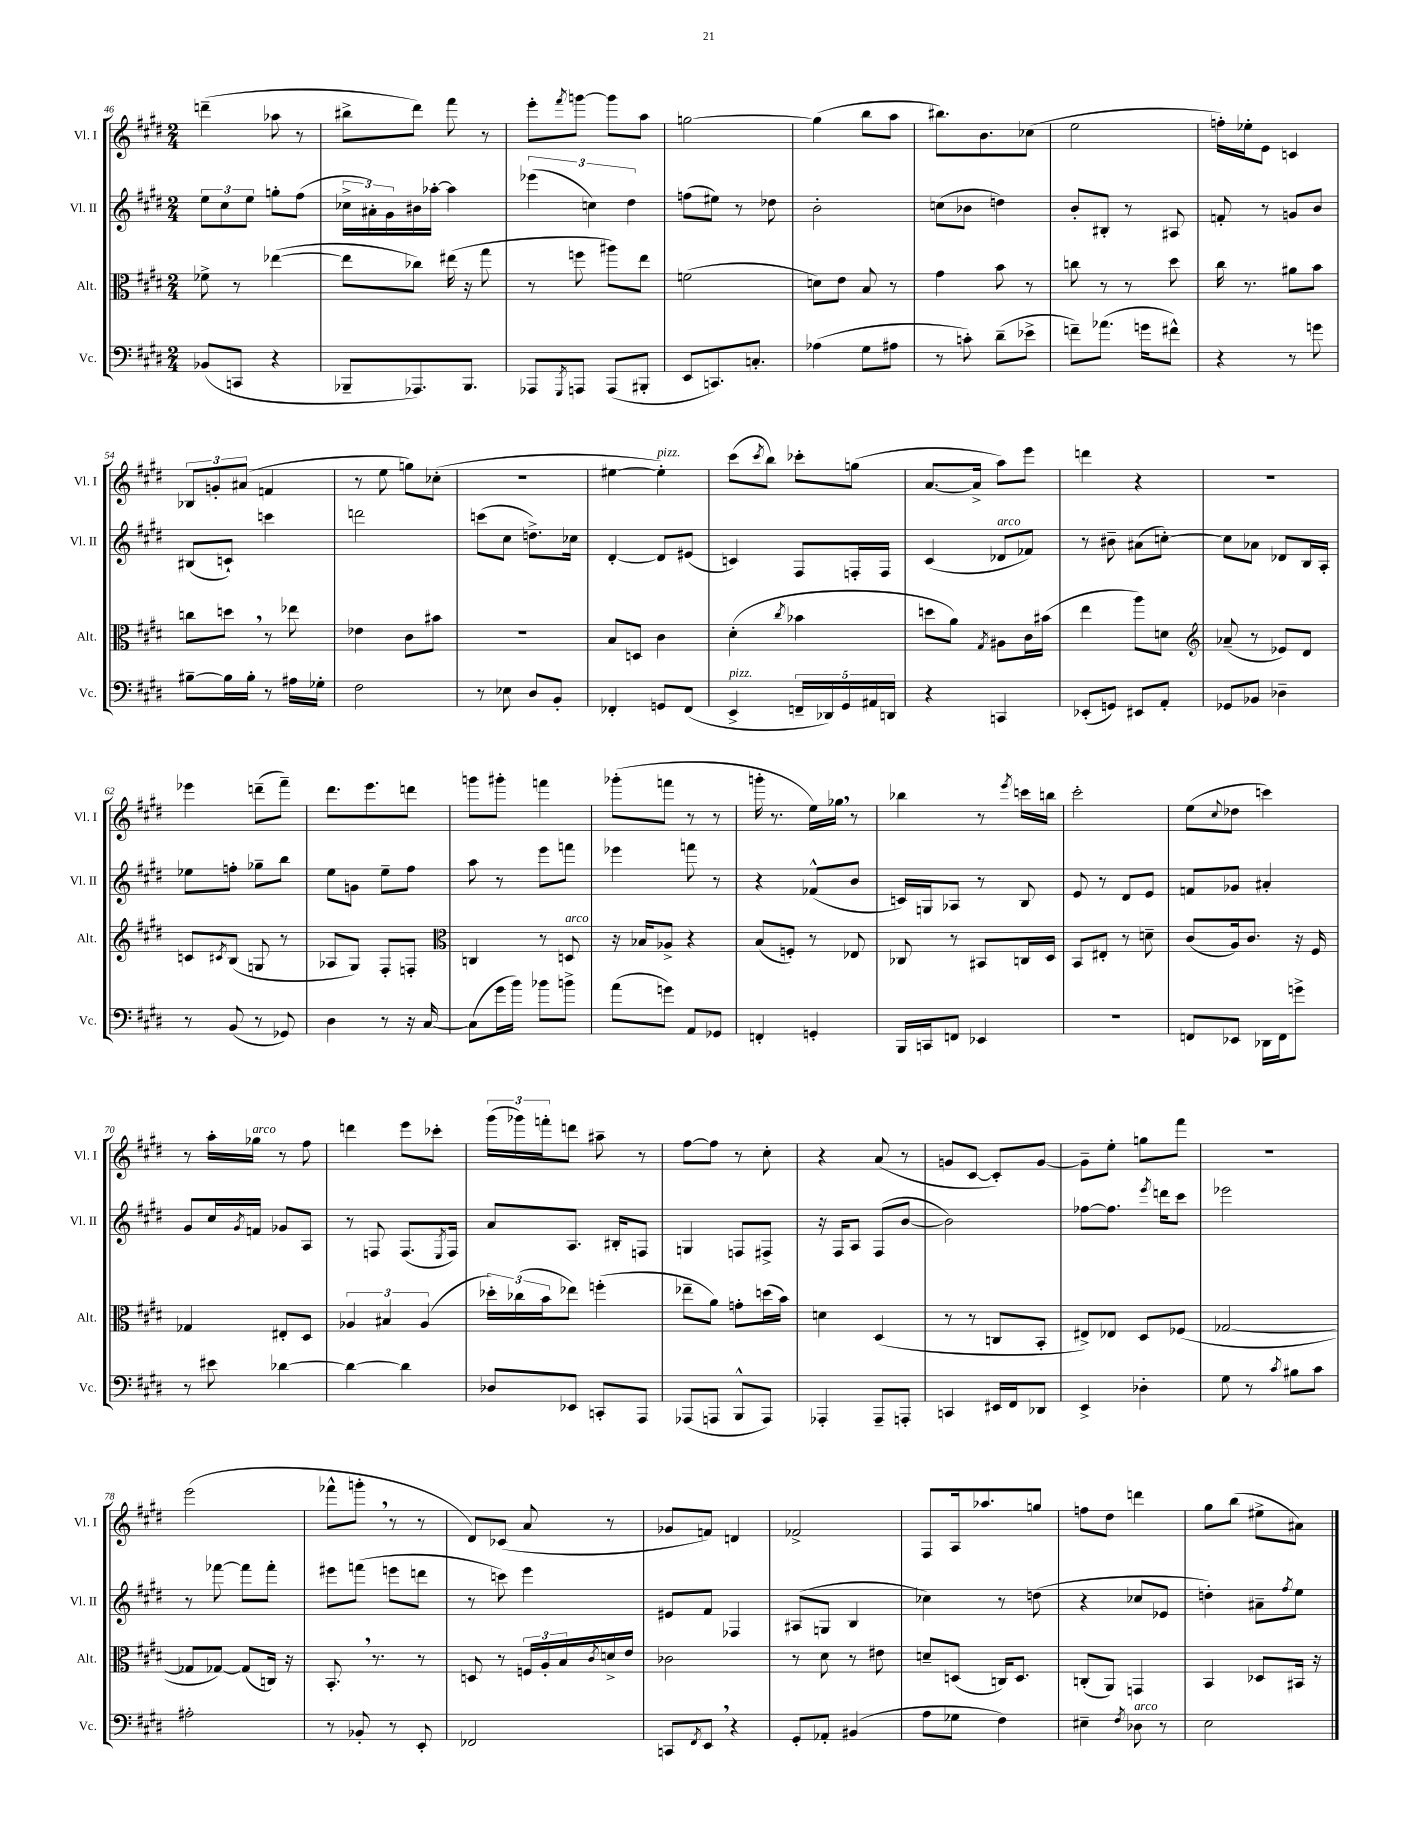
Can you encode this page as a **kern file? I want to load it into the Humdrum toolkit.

**kern	**kern	**kern	**kern
*staff4	*staff3	*staff2	*staff1
*clefF4	*clefC3	*clefG2	*clefG2
*k[f#c#g#d#]	*k[f#c#g#d#]	*k[f#c#g#d#]	*k[f#c#g#d#]
*M2/4	*M2/4	*M2/4	*M2/4
(8BB-	8f-^	12ee	(4ddd~
.	.	12cc#	.
8CC	8r	.	.
.	.	12ee	.
4r	([4ee-	8gg'	8aa-
.	.	(8ff#	8r
=	=	=	=
8BBB-~	8ee-]	24cc-^	8bb#^
.	.	24a#')	.
.	.	24g#	.
8.AAA-)	8cc-)	16b#	8ddd#)
.	.	[16aa-'	.
.	(16ee#	4aa-]	8fff#
8.BBB-	16r	.	.
.	8gg#	.	8r
=	=	=	=
8AAA-	8r	(6eee-	8eee'
8qGGG#	.	.	8qfff#
8AAA	8ff	.	[8ggg
.	.	6cc)	.
(8AAA	8aa#)	.	8ggg]
.	.	6dd#	.
8BBB#'	8ee	.	8aa
=	=	=	=
8EE	(2f	(8ff	[2gg
8.CC)	.	8ee#)	.
.	.	8r	.
8.C'	.	.	.
.	.	8dd-	.
=	=	=	=
(4A-	8d)	2b'	(4gg]
.	8e	.	.
8G#	8B	.	8bb
8A#	8r	.	8aa
=	=	=	=
8r	4g#	(8cc	8.bb#)
8c')	.	8b-	.
.	.	.	8.b
(8d#~	8b	4dd)	.
8e-^	8r	.	(8cc-
=	=	=	=
8f~)	8cc	8b'	2ee
(8.a-	8r	8B#'	.
.	8r	8r	.
16g	.	.	.
8f#^^)	8dd#	8A#	.
=	=	=	=
4r	16cc#	8f'	16ff')
.	8.r	.	16ee-'
.	.	8r	8e
8r	8a#	8g	4c
8g	8b	8b	.
=	=	=	=
[8B#~	8cc	(8B#	12B-
.	.	.	12g'
16B#]	8dd	8c`)	.
.	.	.	(12a#
16B#'	.	.	.
8r	8r	4ccc	4f
16A#	8ee-	.	.
16G-'	.	.	.
=	=	=	=
2F#	4e-	2ddd	8r
.	.	.	8ee
.	8c#	.	8gg)
.	8b#	.	(8cc-'
=	=	=	=
8r	2r	(8ccc	2r
8E-	.	8cc#	.
8D#	.	8.dd^)	.
8BB'	.	.	.
.	.	16cc-	.
=	=	=	=
4FF-'	8B	[4d#'	[4ee#
.	8D	.	.
8GG	4c#	8d#]	4ee#'])
(8FF-	.	(8e#	.
=	=	=	=
4EE^	(4d#'	4c)	(8ccc#
.	.	.	8qccc#
.	.	.	8bb)
.	8qcc#	.	.
20FF~	4b-	8F#	8ccc-'
20DD-)	.	.	.
20GG#	.	.	.
.	.	16F'	(8gg
20AA#	.	.	.
.	.	16F	.
20DD	.	.	.
=	=	=	=
4r	8dd	(4c#	[8.a
.	8a)	.	.
.	.	.	16a^]
.	8qG#	.	.
4CC	8A#	8d-	8aa)
.	16c#	8f-)	8eee
.	(16b#	.	.
=	=	=	=
(8EE-'	4ee	8r	4ddd
8GG)	.	8b#~	.
8EE#	8aa)	(8a#	4r
8AA'	8d	[8cc')	.
=	=	=	=
*	*clefG2	*	*
8GG-	(8a-~	8cc]	2r
8BB-	8r	8a-	.
4D-~	8e-)	8d-	.
.	8d#	16B	.
.	.	16A'	.
=	=	=	=
8r	8c	8ee-	4eee-
.	8qc#	.	.
(8BB	(8B	8ff'	.
8r	8G	8gg-~	(8ddd~
8GG-)	8r	8bb	8fff#~)
=	=	=	=
4D#	8A-	8ee	8.ddd#
.	8G#)	8g	.
.	.	.	8.eee
8r	8F#'	8ee~	.
16r	8F'	8ff#	8ddd
[16C#	.	.	.
=	=	=	=
*	*clefC3	*	*
(8C#]	4C	8aa	8ggg
16g#	.	8r	8ggg#'
16b)	.	.	.
8b-	8r	8eee	4fff
8b^	8D	8fff	.
=	=	=	=
(8a	16r	4eee-	(8ggg-'
.	16B-	.	.
8g)	8A-^	.	8fff
8AA	4r	8fff	8r
8GG-	.	8r	8r
=	=	=	=
4FF'	(8B	4r	16ggg'
.	.	.	8.r
.	8F')	.	.
4GG'	8r	(8f-^^	16ee)
.	.	.	16gg-
.	8E-	8b	8r
=	=	=	=
16BBB	8C-	16c)	4bb-
16CC	.	16G	.
8FF	8r	8A-	.
4EE-	8BB#	8r	8r
.	.	.	8qeee
.	16C	8B	16ccc
.	16D#	.	16bb
=	=	=	=
2r	8BB	8e	2ccc#'
.	8E#'	8r	.
.	8r	8d#	.
.	8d~	8e	.
=	=	=	=
8FF	(8c#	8f	(8ee
.	.	.	8qqcc#
8EE-	16A)	8g-	8dd-
.	8.c#	.	.
16DD-	.	4a#'	4ccc)
16FF	.	.	.
8g^	16r	.	.
.	16F#	.	.
=	=	=	=
8r	4G-	8g#	8r
8e#	.	16cc#	16aa'
.	.	8qg#	.
.	.	16f	16gg-
[4d-	8E#'	8g-	8r
.	8D#	8A	8ff#
=	=	=	=
4d-_	6A-	8r	4ddd
.	.	8F	.
.	6B#	.	.
4d-]	.	(8.F	8eee
.	(6A-	.	.
.	.	.	8ccc-'
.	.	8qE	.
.	.	16F)	.
=	=	=	=
8D-	24dd-')	8a	(24ggg#
.	(24cc-	.	24ggg-)
.	24b	.	24fff'
8EE-	8ee-)	8.A	8ddd
8CC'	(4ff'	.	8aa#~
.	.	16B#'	.
8AAA	.	8F	8r
=	=	=	=
(8AAA-	8ee-~	4G	[8ff#
8AAA	8a)	.	8ff#]
8BBB^^	8g'	8F	8r
8AAA)	(16dd	8F#^	8cc#'
.	16b)	.	.
=	=	=	=
4AAA-'	4d	16r	4r
.	.	16F#	.
.	.	8A	.
8AAA-~	(4D#	(8F#	(8a
8AAA'	.	[8b	8r
=	=	=	=
4CC	8r	2b])	8g
.	8r	.	[8c#
16EE#	8C	.	8c#'])
16FF#	.	.	.
8DD-	8BB'	.	[8g
=	=	=	=
4EE^	8E#^)	[8ff-	8g~]
.	8E-	8.ff-]	8ee'
4D-'	8D#	.	8gg
.	.	8qeee	.
.	.	16ddd	.
.	(8F-	8ccc#	8fff#
=	=	=	=
8G#	[2G-	2eee-	2r
8r	.	.	.
8qc#	.	.	.
8B#	.	.	.
8c#	.	.	.
=	=	=	=
2A#'	8G-]	8r	(2eee
.	[8G-)	[8fff-	.
.	(8G-]	8fff-]	.
.	16C)	8fff-'	.
.	16r	.	.
=	=	=	=
8r	8.BB'	8eee#	8fff-^^
8BB-'	.	(8fff	8ggg'
.	8.r	.	.
8r	.	8eee	8r
8EE'	8r	8ddd	8r
=	=	=	=
2FF-	8D	8r	8d#)
.	8r	8ccc)	(8c-
.	24F	4eee	8a
.	24A'	.	.
.	24B	.	.
.	8qc#	.	.
.	16d^	.	8r
.	16e	.	.
=	=	=	=
8CC	2c-	8e#	8g-
8qFF#	.	.	.
8EE	.	8f#	8f)
4r	.	4F-	4d
=	=	=	=
8GG#'	8r	(8A#	2f-^
8AA-'	8d#	8G	.
(4BB#	8r	4B	.
.	8e#	.	.
=	=	=	=
8A	8d~	4cc-)	8F#
8G-	(8D	.	16A
.	.	.	8.aa-
4F#)	16C)	8r	.
.	8.D	.	.
.	.	(8dd	8gg
=	=	=	=
4E#~	(8C'	4r	8ff
.	8AA)	.	8dd#
8qF#	.	.	.
8D-	4GG	8cc-	4ddd
8r	.	8e-	.
=	=	=	=
2E	4BB	4dd')	8gg#
.	.	.	(8bb
.	8D-	8a#~	8ee#^
.	.	8qff#	.
.	16BB#	8ee	8a#)
.	16r	.	.
==	==	==	==
*-	*-	*-	*-
